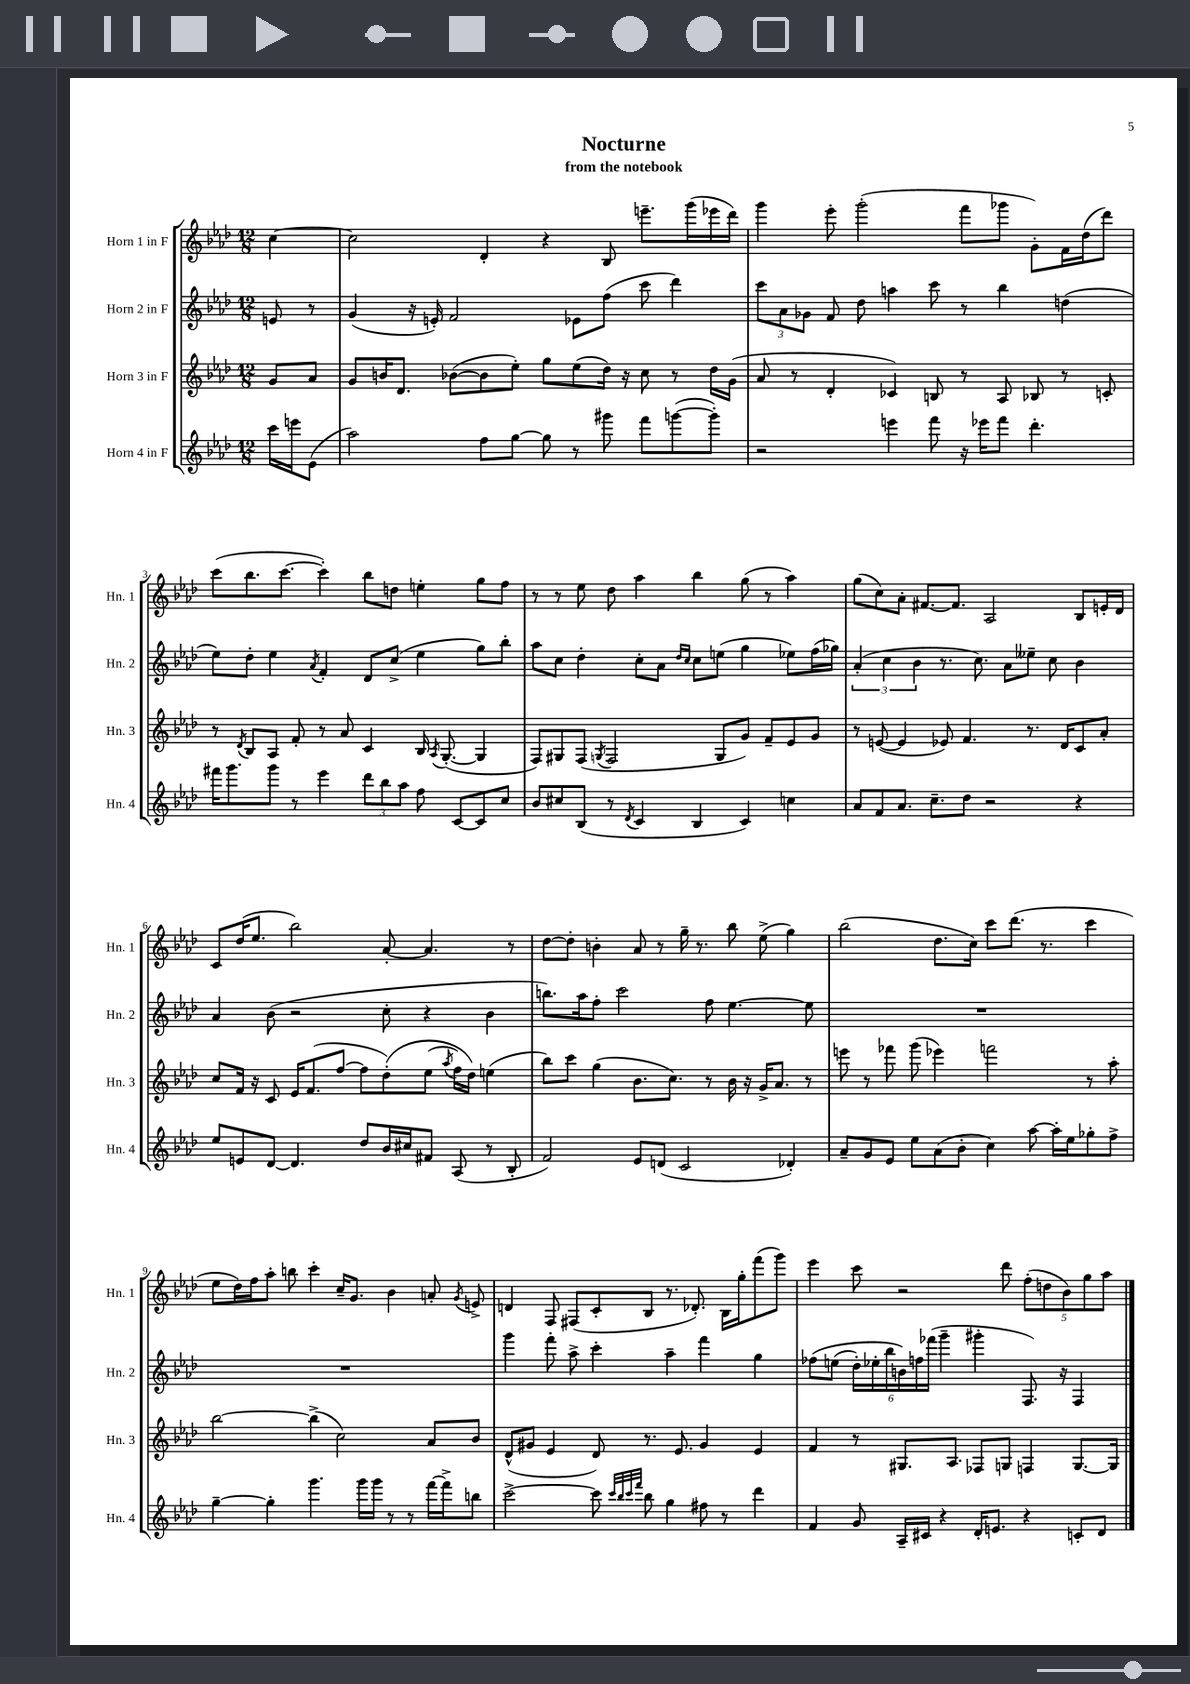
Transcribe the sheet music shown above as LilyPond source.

\header { title = "Nocturne" subtitle = "from the notebook" }
<<
\new StaffGroup <<
\new Staff = "s0" \with { instrumentName = "Horn 1 in F" shortInstrumentName = "Hn. 1" } {
    \clef treble \key aes \major \numericTimeSignature \time 12/8 \partial 4
    \autoBeamOff c''4~ |
    c''2 des'4-. r4 bes8 e'''8.[-- g'''16( ees'''16 des'''16]) |
    g'''4 ees'''8-. g'''2-.( f'''8[ ges'''8] g'8[-.) f'16 des''16( des'''8]) |
    c'''8[( bes''8. c'''8.]~ c'''4-.) bes''8[ d''8] e''4-. g''8[ f''8] |
    r8 r8 ees''8 des''8 aes''4 bes''4 g''8( r8 aes''4) |
    g''8[( c''8) aes'8]-. fis'8.[~ fis'8.] aes2 bes8[ e'16-. des'16] |
    c'8[ des''16( ees''8.] bes''2) aes'8~-. aes'4. r8 |
    des''8[~ des''8]-. b'4-. aes'8 r8 g''16-- r8. bes''8 ees''8->( g''4) |
    bes''2( des''8.[ c''16]) c'''8[ des'''8.]( r8. c'''4 |
    ees''8[ des''16) f''16 aes''8]-. b''8 c'''4-. c''16[-- g'8.] bes'4 a'8-. \acciaccatura { g'8 } e'8-> |
    d'4 f8 fis8[( c'8-. bes8] r8. des'8.-.) bes16[ g''16-. f'''8( g'''8]) |
    ees'''4 c'''8 r2 des'''8 \tuplet 5/4 { f''8[-.( d''8 bes'8) g''8 aes''8] } \bar "|." |
}
\new Staff = "s1" \with { instrumentName = "Horn 2 in F" shortInstrumentName = "Hn. 2" } {
    \clef treble \key aes \major \numericTimeSignature \time 12/8 \partial 4
    \autoBeamOff e'8 r8 |
    g'4( r16 e'16-.) f'2 ees'8[ f''8]( c'''8 des'''4) |
    \tuplet 3/2 { c'''8[ aes'8 ges'8] } f'8 des''8 a''4 c'''8 r8 bes''4 d''4( |
    ees''8[) des''8]-. ees''4 \acciaccatura { aes'8 } f'4-. des'8[ c''8]->( ees''4 g''8[) bes''8]-. |
    aes''8[ c''8] des''4-. c''8[-. aes'8] \grace { des''16[ c''16] } c''8[ e''8]( g''4 ees''8[) f''16( ges''16]) |
    \tuplet 3/2 { aes'4-.( c''4 bes'4 } r8. c''8.) aes'8[ eeses''8]-- c''8 bes'4 |
    aes'4 bes'8( r2 c''8-. r4 bes'4 |
    b''8.[) aes''16 f''8]-. c'''2 f''8 ees''4.~ ees''8 |
    R1. |
    R1. |
    g'''4 f'''8-. aes''8-> c'''4-. aes''4-- f'''4 g''4 |
    fes''8[\( e''8]( \tuplet 6/4 { des''16[-.) ees''16-. bes''16 b'16\) f''16 fes'''16]( } g'''4-- gis'''4-. f8.) r16 f4 \bar "|." |
}
\new Staff = "s2" \with { instrumentName = "Horn 3 in F" shortInstrumentName = "Hn. 3" } {
    \clef treble \key aes \major \numericTimeSignature \time 12/8 \partial 4
    \autoBeamOff g'8[ aes'8] |
    g'8[ b'16 des'8.] bes'8[~( bes'8 ees''8]-.) g''8[ ees''8( des''16]) r16 c''8 r8 des''16[ g'16]( |
    aes'8 r8 des'4-. ces'4) b8 r8 aes8 bes8 r8 c'8-. |
    r8 \acciaccatura { des'8 } bes8[ aes8] f'8-. r8 aes'8 c'4 bes16 \acciaccatura { aes8 } g8.~-.( g4 |
    f8[) gis8 f8]( \acciaccatura { g8 } f2 g8[ g'8]) f'8[-- ees'8 g'8] |
    r8 e'8~( e'4 ees'8) f'4. r8. des'16[ c'8 aes'8]-. |
    c''8[ f'16] r16 c'8 ees'16[ f'8.( f''8]~ f''8[ des''8-.)\( ees''8]( \acciaccatura { aes''8 } f''16[) des''16]\) e''4( |
    bes''8[) c'''8] g''4( bes'8.[ c''8.]) r8 bes'16 r16 g'16[-> aes'8.] r8 |
    e'''8 r8 fes'''8 g'''8( ees'''4) f'''2 r8 aes''8-. |
    bes''2~ bes''4->( c''2) aes'8[ bes'8] |
    des'8[-^( gis'8] ees'4 des'8) r8. ees'8. gis'4 ees'4 |
    f'4 r8 gis8.[ aes8.] fes8[ g8] f4 g8.[~ g16] \bar "|." |
}
\new Staff = "s3" \with { instrumentName = "Horn 4 in F" shortInstrumentName = "Hn. 4" } {
    \clef treble \key aes \major \numericTimeSignature \time 12/8 \partial 4
    \autoBeamOff c'''16[ e'''16 ees'8]( |
    aes''2) f''8[ g''8]~ g''8 r8 gis'''8 f'''8[ g'''8~( g'''8]-.) |
    r2 e'''4 f'''8 r16 ees'''16[ f'''8] des'''4.-. |
    fis'''16[ g'''8. g'''8] r8 ees'''4 \tuplet 3/2 { des'''8[ bes''8 aes''8] } f''8 c'8[~ c'8 c''8] |
    bes'8[ cis''8 bes8]( r8 \acciaccatura { des'8 } c'4 bes4 c'4) c''4 |
    aes'8[ f'8 aes'8.] c''8.[-- des''8] r2 r4 |
    ees''8[ e'8 des'8]~ des'4. des''8[ bes'16 cis''16 fis'8] aes8( r8 bes8-. |
    f'2) ees'8[ d'8]( c'2 des'4-.) |
    aes'8[-- g'8 ees'8] ees''8[ aes'8( bes'8]-. c''4) aes''8~ aes''16[-. ees''16 ges''8-. f''8]-> |
    g''4~-- g''4-. g'''4. g'''16[ g'''16] r8 r8 f'''16[~ f'''16-> b''8] |
    c'''2~-> c'''8 \grace { c'''32[ bes''32 c'''32 f'''32] } bes''8 g''4 fis''8 r8 des'''4 |
    f'4 g'8 aes16[-- cis'16] r4 des'16[-. e'8.] r4 c'8[-. des'8] \bar "|." |
}
>>
>>
